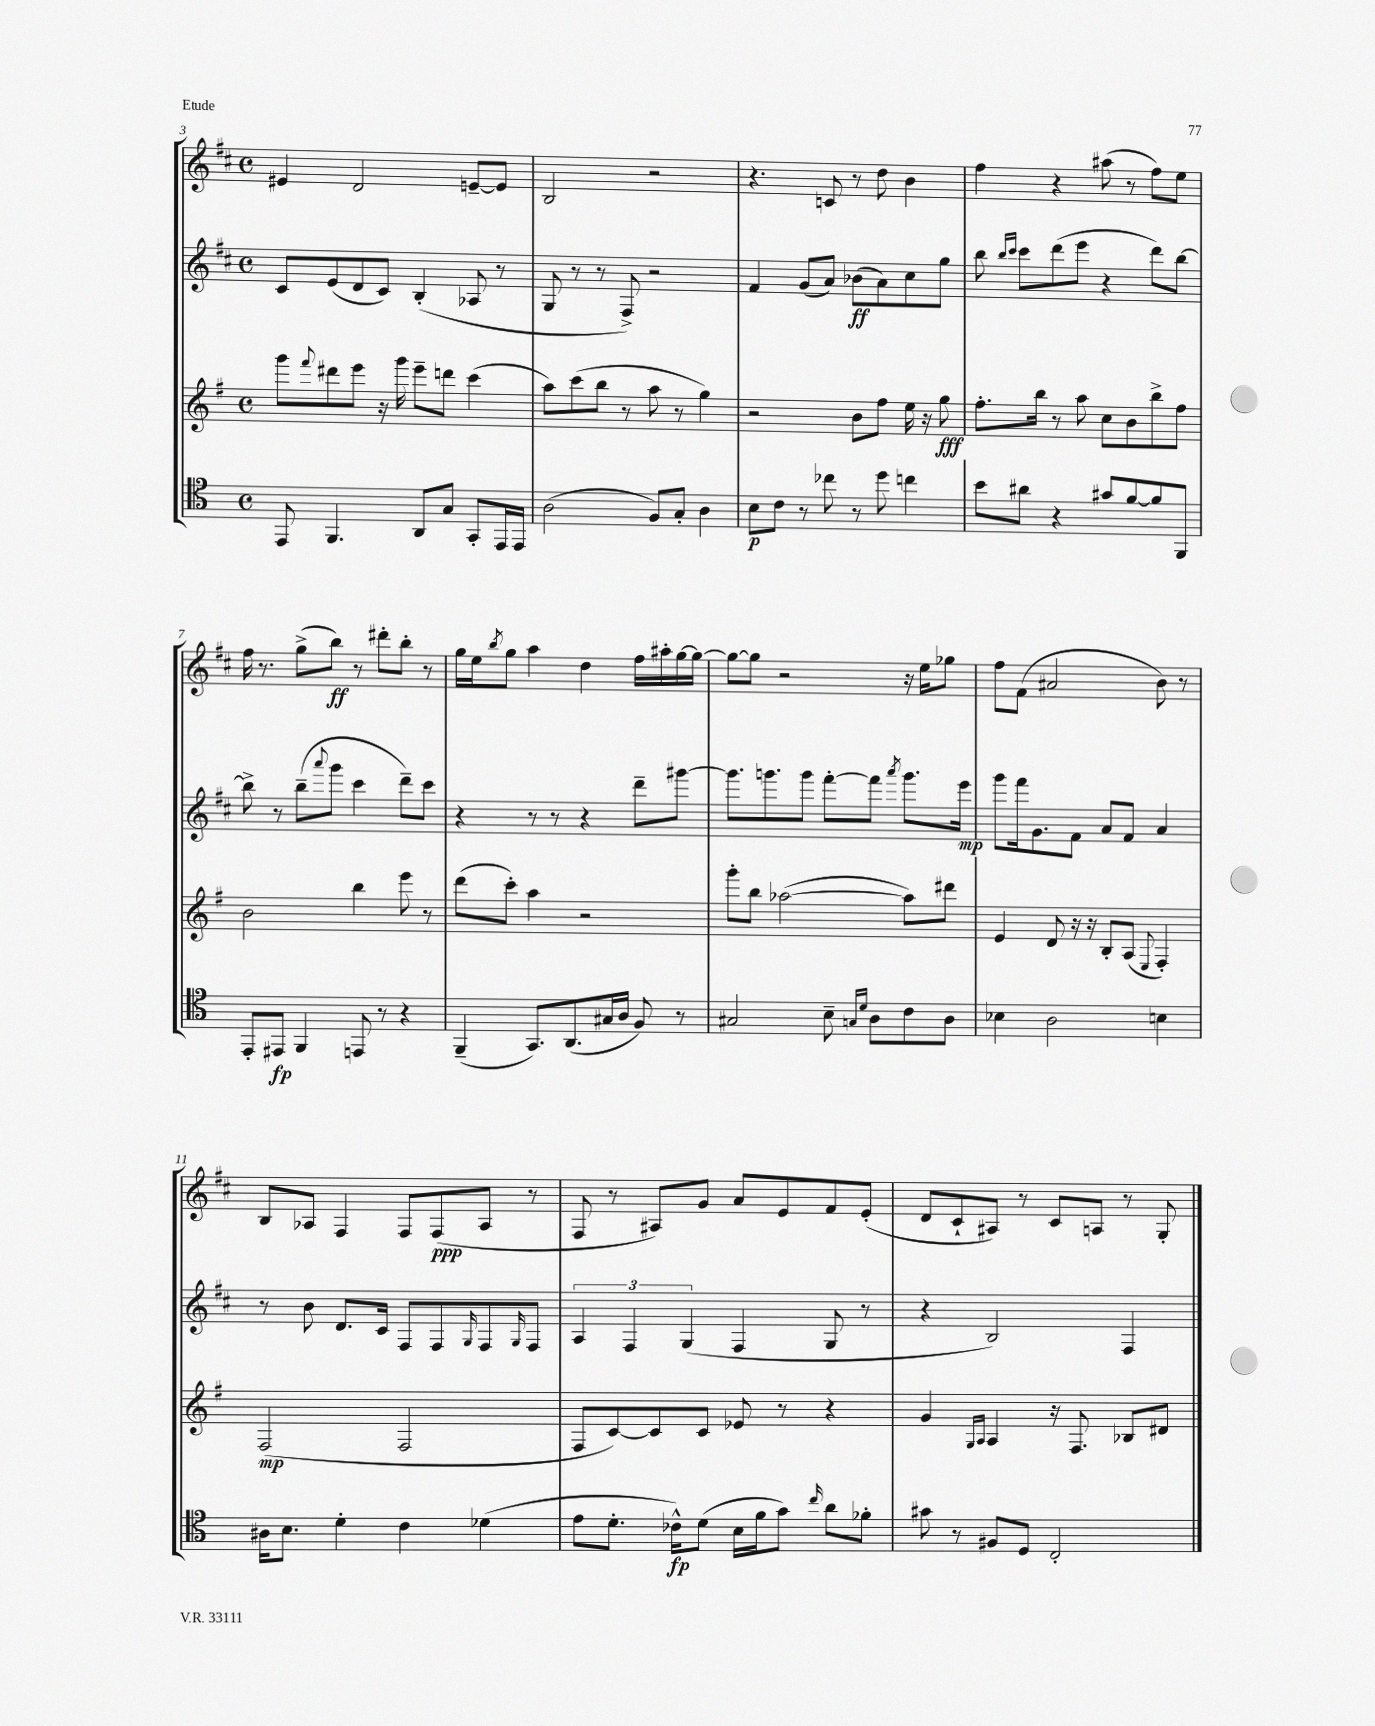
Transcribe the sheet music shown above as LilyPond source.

<<
\new StaffGroup <<
\new Staff = "s0" {
    \clef treble \key d \major \defaultTimeSignature \time 4/4
    eis'4 d'2 e'8~-- e'8 |
    b2 r2 |
    r4. c'8 r8 d''8 b'4 |
    fis''4 r4 ais''8( r8 fis''8) e''8 |
    fis''16 r8. g''8->( b''8\ff) r8 dis'''8-. b''8-. r8 |
    g''16 e''16 \acciaccatura { b''8 } g''8 a''4 d''4 fis''16 ais''16-. g''16~ g''16~ |
    g''8~ g''8 r2 r16 e''16 ges''8 |
    fis''8 fis'8( ais'2 b'8) r8 |
    b8 aes8 fis4 fis8 fis8\ppp( aes8 r8 |
    fis8 r8 ais8) g'8 a'8 e'8 fis'8 e'8-.( |
    d'8 cis'8-! ais8) r8 cis'8 a8 r8 g8-. \bar "|." |
}
\new Staff = "s1" {
    \clef treble \key d \major \defaultTimeSignature \time 4/4
    cis'8 e'8( d'8 cis'8) b4-.( aes8 r8 |
    g8 r8 r8 fis8->) r2 |
    fis'4 g'8( a'8) bes'8\ff( a'8) cis''8 g''8 |
    b''8 \grace { b''16 cis'''16 } cis'''8 d'''8( e'''8 r4 d'''8) b''8~ |
    b''8-> r8 b''8--( \appoggiatura { a'''8 } g'''8 cis'''4 d'''8--) cis'''8 |
    r4 r8 r8 r4 d'''8-- gis'''8~ |
    gis'''8. g'''8. g'''8 fis'''8~-. fis'''8 \acciaccatura { a'''8 } g'''8. e'''16\mp |
    g'''8 fis'''16 g'8. fis'8 a'8 fis'8 a'4 |
    r8 b'8 d'8. cis'16 fis8 fis8 \grace { g16 } fis8 \grace { g16 } fis8 |
    \tuplet 3/2 { a4 fis4 g4( } fis4 g8 r8 |
    r4 b2) fis4 \bar "|." |
}
\new Staff = "s2" {
    \clef treble \key g \major \defaultTimeSignature \time 4/4
    g'''8 \appoggiatura { fis'''8 } dis'''8 e'''8 r16 g'''16 e'''8-- d'''8 c'''4( |
    a''8) c'''8( b''8 r8 a''8 r8 g''4) |
    r2 b'8 fis''8 e''16 r16 g''8\fff |
    fis''8.-. b''16 r8 a''8 c''8 b'8 b''8-> fis''8 |
    b'2 b''4 e'''8 r8 |
    d'''8( c'''8-.) a''4 r2 |
    g'''8-. b''8 aes''2~( aes''8) dis'''8 |
    e'4 d'8 r16 r16 b8-. a8( \appoggiatura { e8 } fis4-.) |
    fis2\mp( fis2 |
    fis8 c'8~) c'8 c'8 ees'8 r8 r4 |
    g'4 \grace { g16 a16 } a4 r16 fis8. bes8 dis'8 \bar "|." |
}
\new Staff = "s3" {
    \clef tenor \key c \major \defaultTimeSignature \time 4/4
    e,8 f,4. a,8 g8 g,8-. e,16 e,16 |
    a2( f8) g8-. a4 |
    b8\p c'8 r8 ces''8 r8 d''8 c''4 |
    b'8 ais'8 r4 gis'8 f'8~ f'8 f,8 |
    e,8-. eis,8\fp f,4 e,8 r8 r4 |
    f,4--( g,8.) a,8.( gis16 a16 f8) r8 |
    gis2 b8-- \grace { g16 d'16 } a8 c'8 a8 |
    bes4 a2 b4 |
    ais16 b8. d'4-. c'4 des'4( |
    e'8 d'8.-. ces'16-^\fp) d'8( b16 f'16 g'8) \grace { c''16 } a'8 fes'8-. |
    gis'8 r8 fis8 d8 c2-. \bar "|." |
}
>>
>>
\layout { \context { \Score currentBarNumber = #3 } }
